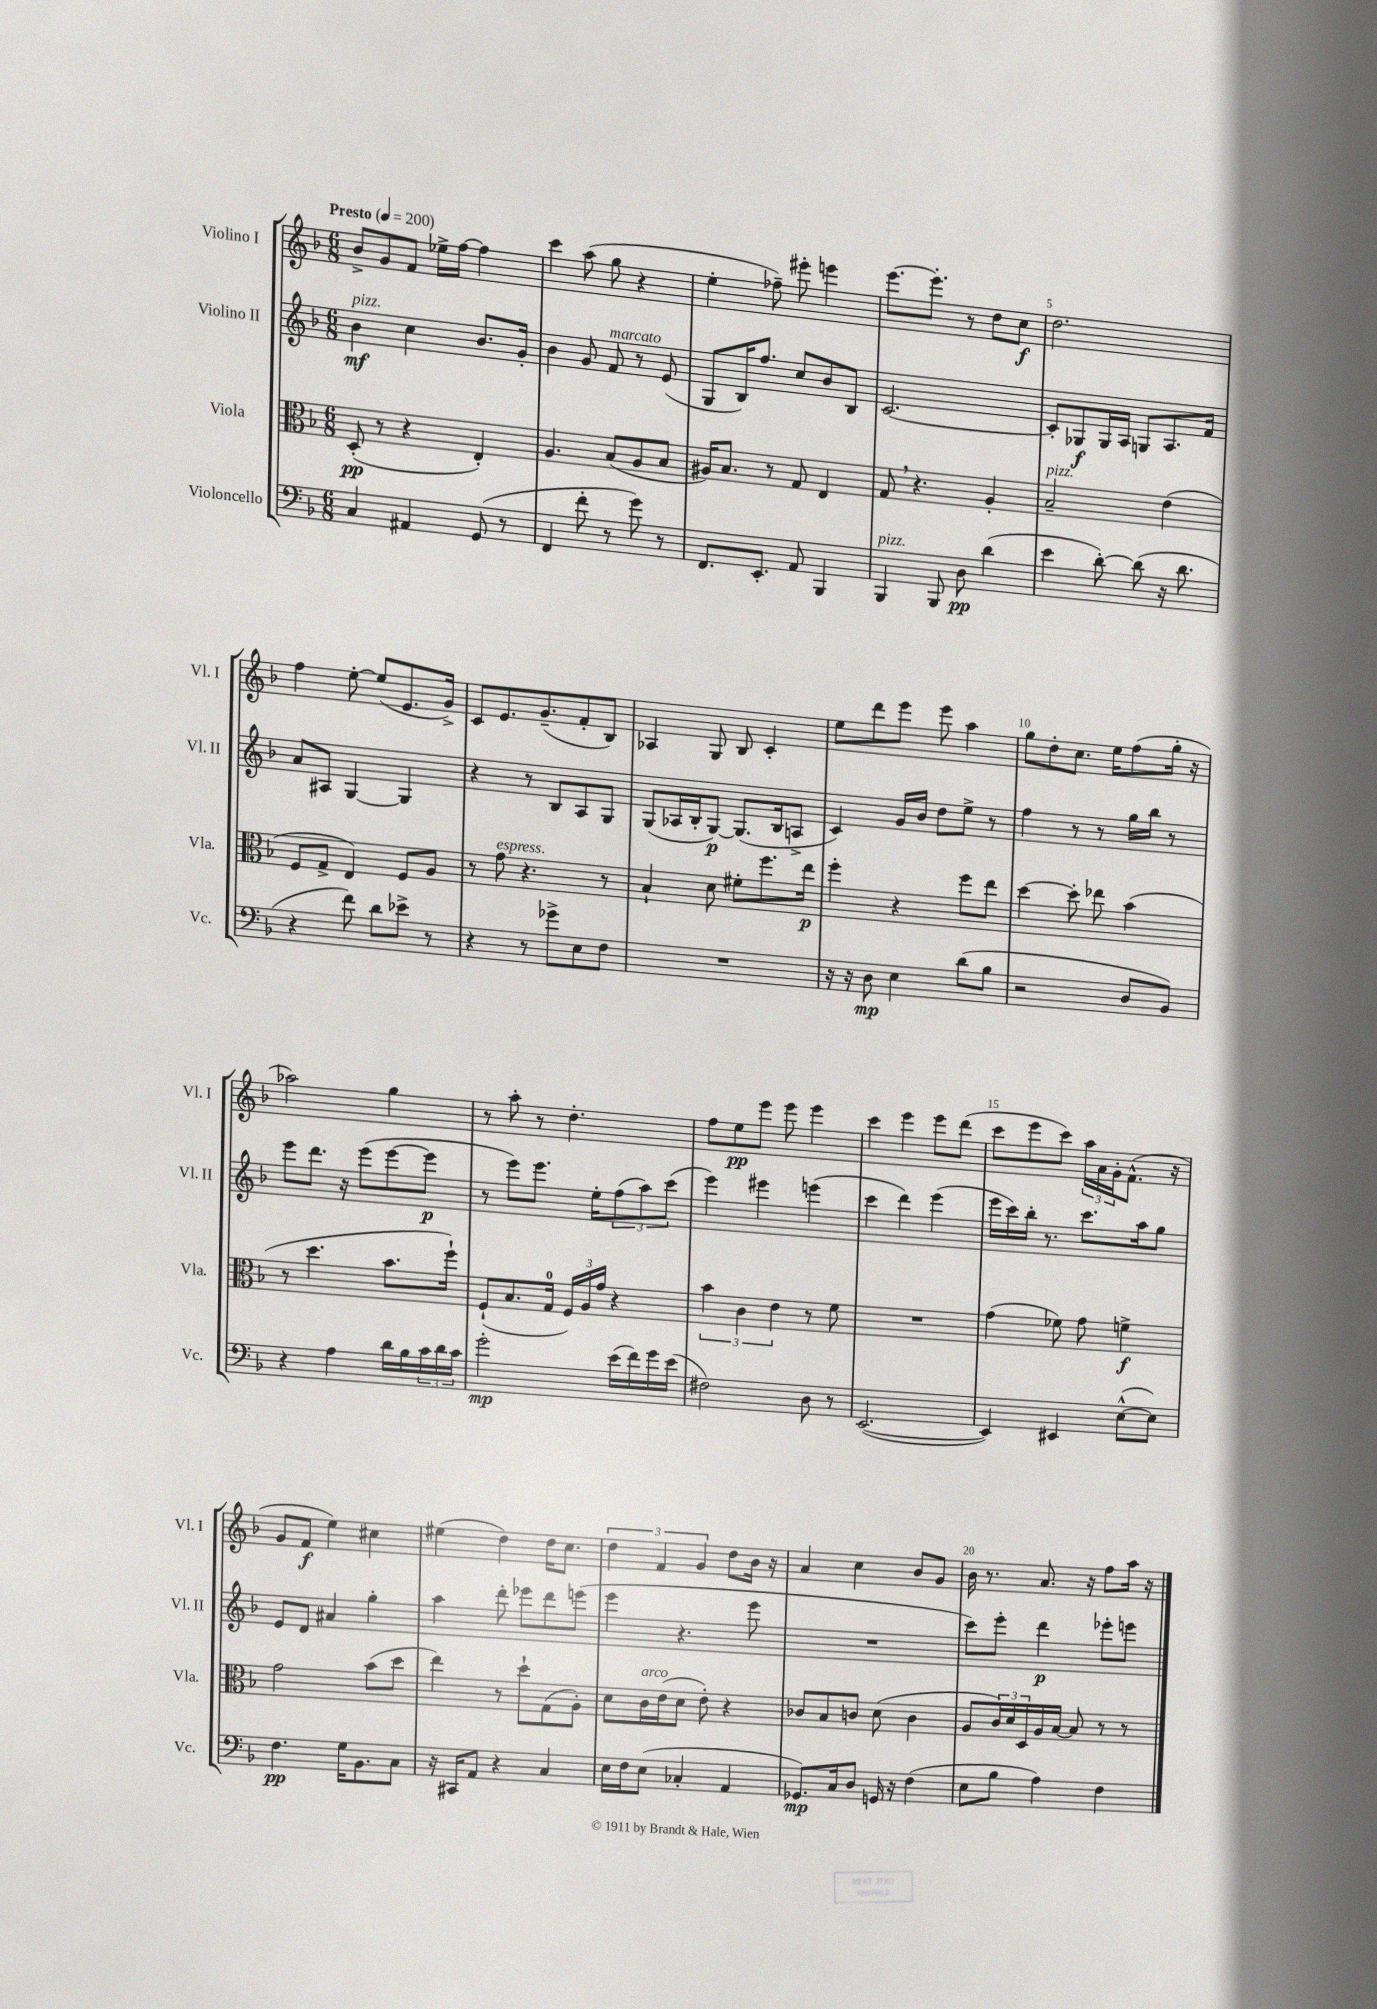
<<
\new StaffGroup <<
\new Staff = "s0" \with { instrumentName = "Violino I" shortInstrumentName = "Vl. I" } {
    \clef treble \key f \major \numericTimeSignature \time 6/8 \tempo "Presto" 4 = 200
    bes'8-> g'8 f'8 ees''16-> f''16~ f''4 |
    c'''4 a''8( g''8 r4 |
    e''4-. fes''8--) eis'''8-. e'''4 |
    e'''8.~ e'''8.-. r8 d''8 c''8\f |
    d''2. |
    f''4 e''8~-. e''8( e'8. g'16->) |
    c'8 e'8. g'8.--( f'8-. bes8) |
    aes4 g8 bes8 c'4-. |
    e''8 d'''8 e'''8 e'''8 a''4 |
    g''8 d''8-. c''8. e''16 f''8( g''16-. r16 |
    aes''2) g''4 |
    r8 a''8-. r8 d''4.-. |
    f''8 e''8\pp e'''8 e'''8 e'''4 |
    c'''4 e'''4 e'''8 d'''8( |
    c'''8 e'''8 c'''8) \tuplet 3/2 { a''16 a'16 g'16-. } f'8.-^( r16 |
    g'8 f'8\f e''4) cis''4 |
    eis''4( d''4) d''16 c''8. |
    \tuplet 3/2 { d''4 f'4 g'4 } d''8 bes'16 r16 |
    a'4 c''4 bes'8 g'8 |
    bes'16 r8. a'8. r16 f''8 a''16 r16 \bar "|." |
}
\new Staff = "s1" \with { instrumentName = "Violino II" shortInstrumentName = "Vl. II" } {
    \clef treble \key f \major \numericTimeSignature \time 6/8
    bes'4\mf^\markup { \italic "pizz." } c''4 bes'8. g'16-. |
    bes'4 g'8 f'8^\markup { \italic "marcato" } r8 e'8( |
    g8 bes16) f''8. c''8 bes'8 bes8 |
    c'2.~ |
    c'8-. ges8\f ges16 a16 g8 a8. f'16 |
    a'8 ais8 g4~ g4 |
    r4 r8 bes8 a8 g8 |
    g8( aes16 bes16-. g8~\p) g8.( bes16 a8-> |
    c'4) g'16 bes'16 d''8 e''8-> r8 |
    f''4 r8 r8 g''16 bes''16 r8 |
    e'''8 d'''8. r16 e'''8( e'''8~ e'''8\p |
    r8 e'''8) e'''8. e''16-. \tuplet 3/2 { f''8( a''8) c'''8( } |
    e'''4) eis'''4 e'''4( |
    c'''4 d'''4) e'''4( |
    e'''16 c'''16) bes''16-. r8. c'''8. a''16 g''8 |
    e'8 d'8 ais'4 g''4-. |
    a''4 d'''8-. ees'''8 d'''8 e'''8( |
    e'''4 r4. e'''8 |
    R2. |
    c'''8) e'''8-. d'''4\p ees'''8-. e'''8 \bar "|." |
}
\new Staff = "s2" \with { instrumentName = "Viola" shortInstrumentName = "Vla." } {
    \clef alto \key f \major \numericTimeSignature \time 6/8
    d8-.\pp( r8 r4 e4-.) |
    a4. bes8( a8 bes8 |
    ais16) bes8. r8 g8 e4 |
    g8 \breathe r4. a4-. |
    bes2--^\markup { \italic "pizz." } e'4( |
    f8 g8-> e4) f8 a8 |
    r8 g'8^\markup { \italic "espress." } r4. r8 |
    bes4-! d'8 fis'8-. f''8. e''16\p |
    f''4-. r4 f''8 e''8 |
    d''4~ d''8-. ees''8 bes'4( |
    r8 d''4. bes'8. f''16-!) |
    f8-!( bes8. g16-0 \tuplet 3/2 { f16) a16 g'16 } r4 |
    \tuplet 3/2 { bes'4 c'4 e'4 } r8 f'8 |
    R2. |
    g'4( fes'8) g'8 f'4->\f |
    g'2 bes'8( d''8 |
    e''4) r8 d''8-! g8( a8-.) |
    d'8 c'16^\markup { \italic "arco" } e'16( d'8 e'8-.) r4 |
    ces'8 bes8 c'8 d'8( c'4 |
    a8 \tuplet 3/2 { c'16) d'16 d16 } a16 bes16~ bes8 r8 r8 \bar "|." |
}
\new Staff = "s3" \with { instrumentName = "Violoncello" shortInstrumentName = "Vc." } {
    \clef bass \key f \major \numericTimeSignature \time 6/8
    c4 ais,4 g,8( r8 |
    f,4 f'8-. r8 g'8) r8 |
    f,8. e,8.-. a,8 bes,,4 |
    bes,,4^\markup { \italic "pizz." } bes,,8 d8\pp d'4( |
    e'4 d'8~-.) d'8( r16 d'8. |
    r4 f'8) d'8 ees'8-> r8 |
    r4 r8 ges'8-> e8 f8 |
    R2. |
    r16 r16 d8\mp e4 d'8( bes8 |
    r2 d8 bes,8) |
    r4 a4 d'16 bes16 \tuplet 3/2 { c'16 d'16 c'16 } |
    g'2-.\mp e'16( f'16) g'16 e'16( |
    fis2) d8 r8 |
    e,2.~( |
    e,4) eis,4 e8~-^( e8) |
    f4.\pp g16 bes,8. c8 |
    r16 cis,16 a,8 r4 c4 |
    e16 f16 e8( ces4-. a,4 |
    ges,8.\mp) c16 d8 g,16 r16 f4( |
    e8 bes8 a4) f4 \bar "|." |
}
>>
>>
\layout { \context { \Score \override BarNumber.break-visibility = ##(#f #t #t) barNumberVisibility = #(every-nth-bar-number-visible 5) } }
